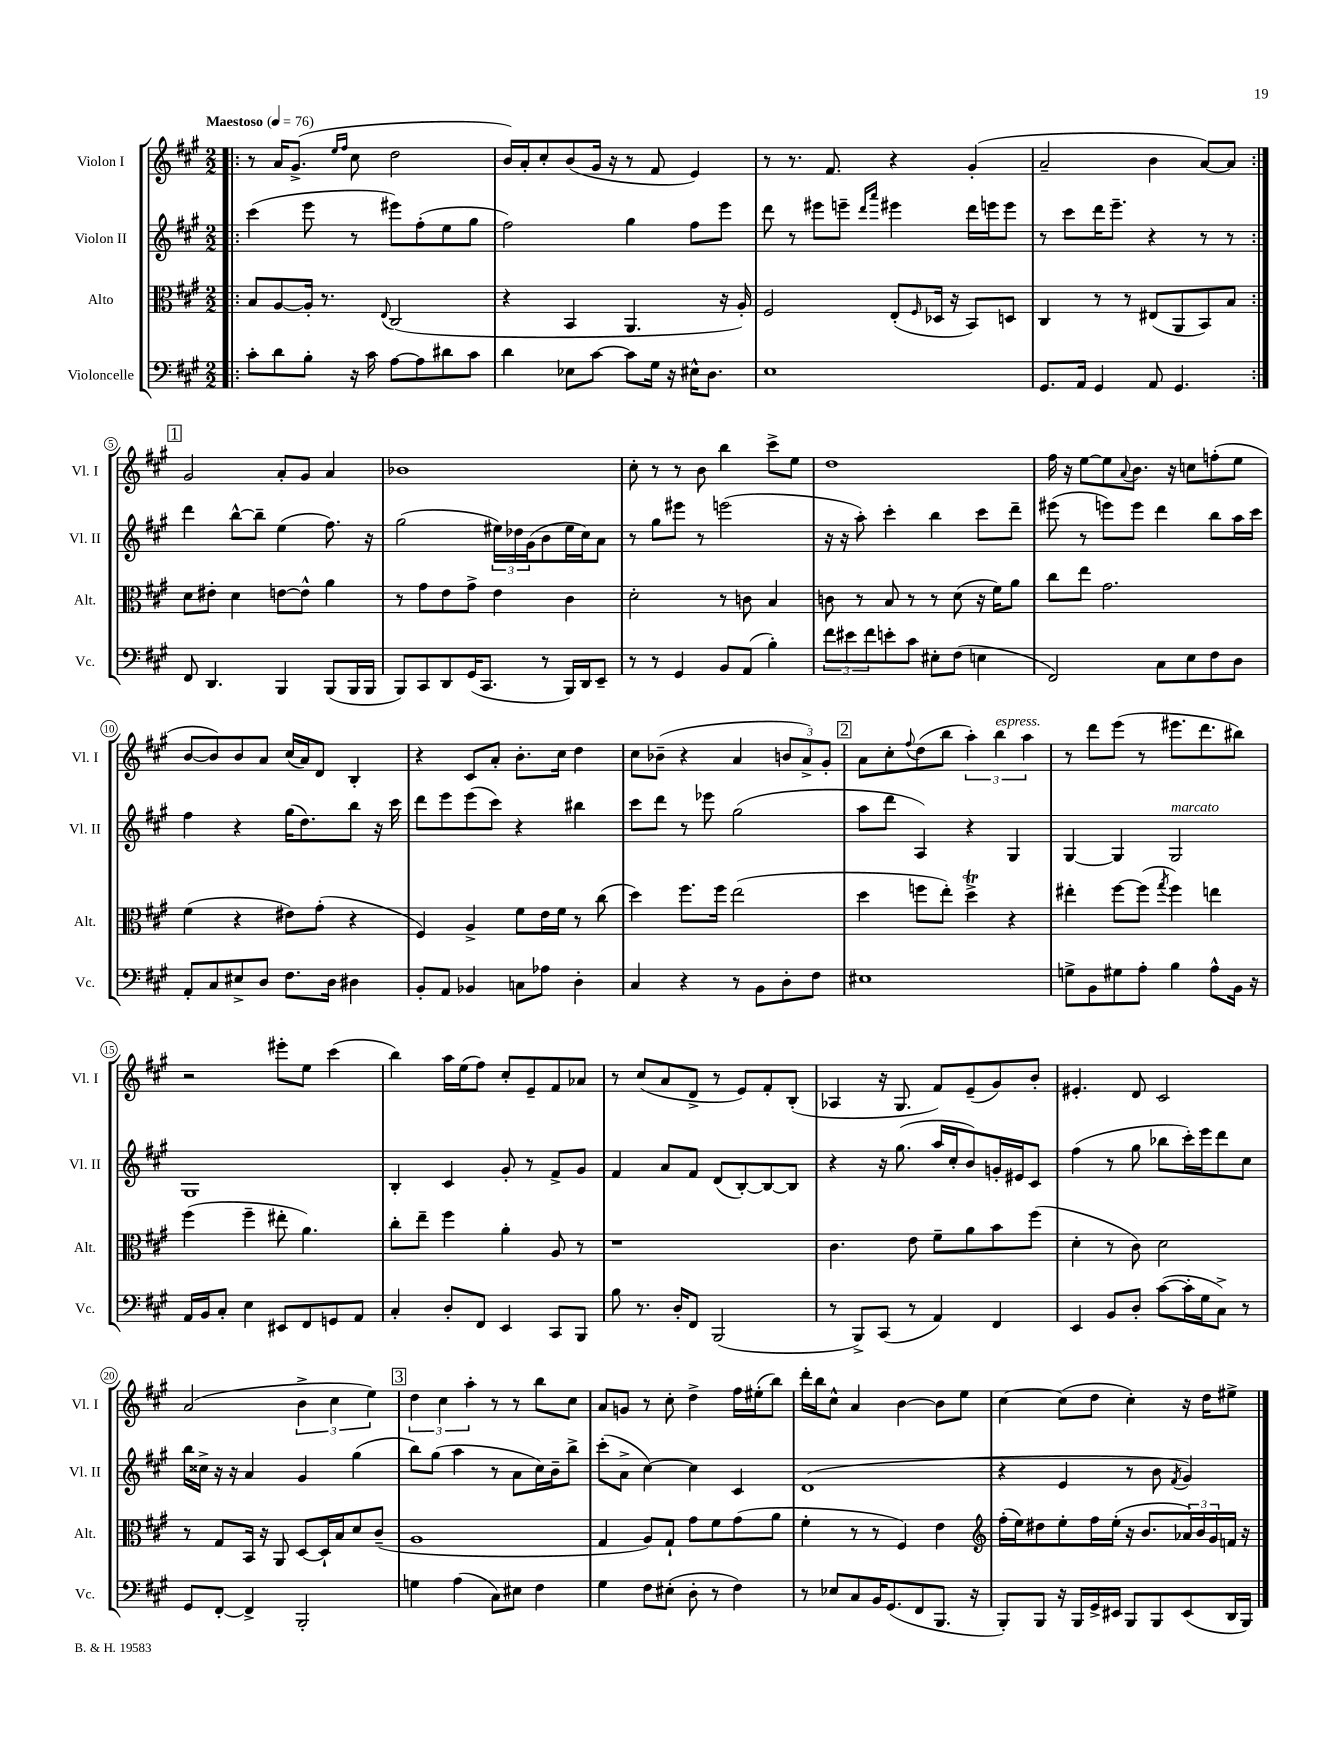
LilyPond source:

<<
\new StaffGroup <<
\new Staff = "s0" \with { instrumentName = "Violon I" shortInstrumentName = "Vl. I" } {
    \clef treble \key a \major \numericTimeSignature \time 2/2 \tempo "Maestoso" 4 = 76
    \repeat volta 2 { \bar ".|:" r8 a'16 gis'8.->( \grace { e''16 fis''16 } cis''8 d''2 |
    b'16) a'16-. cis''8-. b'8( gis'16 r16 r8 fis'8 e'4) |
    r8 r8. fis'8. r4 gis'4-.( |
    a'2-- b'4 a'8~) a'8 | }
    \mark \markup { \box "1" } gis'2 a'8-. gis'8 a'4 |
    bes'1 |
    cis''8-. r8 r8 b'8 b''4 cis'''8-> e''8 |
    d''1 |
    fis''16 r16 e''8~ e''8 \appoggiatura { a'8 } b'8. r16 c''8 f''8-.( e''8 |
    b'8~ b'8) b'8 a'8 cis''16( a'16) d'8 b4-. |
    r4 cis'8 a'8-. b'8.-. cis''16 d''4 |
    cis''8 bes'8--( r4 a'4 \tuplet 3/2 { b'8 a'8->) gis'8-. } |
    \mark \markup { \box "2" } a'8 cis''8-. \appoggiatura { fis''8 } d''8( b''8 \tuplet 3/2 { a''4-.) b''4^\markup { \italic "espress." } a''4 } |
    r8 d'''8 e'''8( r8 eis'''8. d'''8. bis''8) |
    r2 eis'''8-. e''8 cis'''4( |
    b''4) a''16 e''16( fis''8) cis''8-. e'8-- fis'8 aes'8 |
    r8 cis''8( a'8 d'8-> r8 e'8) fis'8-. b8-.( |
    aes4 r16 gis8. fis'8) e'8--( gis'8) b'8-. |
    eis'4.-. d'8 cis'2 |
    a'2( \tuplet 3/2 { b'4-> cis''4 e''4) } |
    \mark \markup { \box "3" } \tuplet 3/2 { d''4 cis''4 a''4-. } r8 r8 b''8 cis''8 |
    a'8 g'8 r8 cis''8-. d''4-> fis''16 eis''16-.( b''8) |
    d'''16-. b''16 cis''8-^ a'4 b'4~ b'8 e''8 |
    cis''4~ cis''8( d''8 cis''4-.) r16 d''16 eis''8-> \bar "|." |
}
\new Staff = "s1" \with { instrumentName = "Violon II" shortInstrumentName = "Vl. II" } {
    \clef treble \key a \major \numericTimeSignature \time 2/2
    \repeat volta 2 { \bar ".|:" cis'''4( e'''8 r8 eis'''8) fis''8-.( e''8 gis''8 |
    fis''2) gis''4 fis''8 e'''8 |
    d'''8 r8 eis'''8 e'''8-- \grace { d'''16 a'''16 } eis'''4 d'''16 e'''16 e'''8 |
    r8 cis'''8 d'''16 e'''8.-- r4 r8 r8 | }
    \mark \markup { \box "1" } d'''4 b''8~-^ b''8-- e''4( fis''8.) r16 |
    gis''2( \tuplet 3/2 { eis''16) des''16 gis'16( } b'8 eis''16 cis''16) a'8 |
    r8 gis''8 eis'''8 r8 e'''2( |
    r16 r16 a''8-.) cis'''4-. b''4 cis'''8 d'''8-- |
    eis'''8( r8 e'''8) e'''8 d'''4 b''8 a''16 cis'''16 |
    fis''4 r4 gis''16( d''8.) b''8 r16 cis'''16 |
    d'''8 e'''8 e'''8( cis'''8) r4 bis''4 |
    cis'''8 d'''8 r8 ees'''8 gis''2( |
    \mark \markup { \box "2" } a''8 d'''8 a4) r4 gis4 |
    gis4~ gis4 gis2^\markup { \italic "marcato" } |
    gis1 |
    b4-. cis'4 gis'8-. r8 fis'8-> gis'8 |
    fis'4 a'8 fis'8 d'8( b8~-.) b8~ b8 |
    r4 r16 gis''8.( a''16 cis''16-. b'8) g'16-. eis'16 cis'8 |
    fis''4( r8 gis''8 bes''8 cis'''16-.) e'''16 d'''8 cis''8 |
    b''16 cisis''16-> r16 r16 a'4 gis'4 gis''4( |
    \mark \markup { \box "3" } b''8) gis''8( a''4 r8 a'8 cis''16) b'16-- b''8-> |
    cis'''8-.( a'8-> cis''4~) cis''4 cis'4 |
    d'1( |
    r4 e'4 r8 b'8 \acciaccatura { fis'8 } gis'4) \bar "|." |
}
\new Staff = "s2" \with { instrumentName = "Alto" shortInstrumentName = "Alt." } {
    \clef alto \key a \major \numericTimeSignature \time 2/2
    \repeat volta 2 { \bar ".|:" b8 a8~ a16-. r8. \appoggiatura { e8 } cis2( |
    r4 b,4 a,4. r16 a16-.) |
    fis2 e8-.( \grace { fis16 } des16 r16 b,8) d8 |
    cis4 r8 r8 eis8( a,8 b,8) b8 | }
    \mark \markup { \box "1" } d'8 eis'8-. d'4 e'8~ e'8-^ a'4 |
    r8 gis'8 e'8 gis'8-> e'4 cis'4 |
    d'2-. r8 c'8 b4 |
    c'8 r8 b8 r8 r8 d'8( r16 fis'16) a'8 |
    cis''8 e''8 gis'2. |
    fis'4( r4 eis'8) gis'8-.( r4 |
    fis4) a4-> fis'8 e'16 fis'16 r8 cis''8( |
    d''4) fis''8. fis''16 e''2( |
    \mark \markup { \box "2" } d''4 f''8 e''8-.) d''4->\trill r4 |
    eis''4-. fis''8~ fis''8( \acciaccatura { gis''8 } fis''4) e''4 |
    fis''4( fis''4-- eis''8-. a'4.) |
    cis''8-. e''8-- fis''4 a'4-. a8 r8 |
    r1 |
    cis'4. e'8 fis'8-- a'8 b'8 fis''8( |
    d'4-. r8 cis'8) d'2 |
    r8 gis8 b,16 r16 a,8 d8~ d16-! b16 d'8 cis'8--( |
    \mark \markup { \box "3" } a1 |
    gis4 a8) gis8-! gis'8 fis'8 gis'8( a'8 |
    fis'4-. r8 r8 fis4) e'4 |
    \clef treble fis''16-.( e''16) dis''8 e''8-. fis''16 e''16-.( r16 b'8. \tuplet 3/2 { aes'16) b'16 gis'16 } f'16 r16 \bar "|." |
}
\new Staff = "s3" \with { instrumentName = "Violoncelle" shortInstrumentName = "Vc." } {
    \clef bass \key a \major \numericTimeSignature \time 2/2
    \repeat volta 2 { \bar ".|:" cis'8-. d'8 b8-. r16 cis'16 a8~ a8 dis'8 cis'8 |
    d'4 ees8 cis'8~ cis'8 gis16 r16 eis16-^ d8. |
    e1 |
    gis,8. a,16 gis,4 a,8 gis,4. | }
    \mark \markup { \box "1" } fis,8 d,4. b,,4 b,,8( b,,16 b,,16 |
    b,,8) cis,8 d,8 gis,16( cis,8. r8 b,,16) d,16 e,8-- |
    r8 r8 gis,4 b,8 a,8( b4-.) |
    \tuplet 3/2 { fis'8 eis'8 fis'8 } e'8-. cis'8 eis8-. fis8( e4 |
    fis,2) cis8 e8 fis8 d8 |
    a,8-. cis8 eis8-> d8 fis8. d16 dis4 |
    b,8-. a,8 bes,4 c8 aes8 d4-. |
    cis4 r4 r8 b,8 d8-. fis8 |
    \mark \markup { \box "2" } eis1 |
    g8-> b,8 gis8 a8-. b4 a8-^ b,16 r16 |
    a,16 b,16 cis8-. e4 eis,8 fis,8 g,8 a,8 |
    cis4-. d8-. fis,8 e,4 cis,8 b,,8 |
    b8 r8. d16-. fis,8 b,,2( |
    r8 b,,8->) cis,8( r8 a,4) fis,4 |
    e,4 b,8 d8-. cis'8~( cis'16-. gis16 cis8->) r8 |
    gis,8 fis,8~-. fis,4-> b,,2-. |
    \mark \markup { \box "3" } g4 a4( cis8) eis8 fis4 |
    gis4 fis8 eis8-.( d8-. r8 fis4) |
    r8 ees8 cis8 b,16 gis,8.( fis,8 b,,8. r16 |
    b,,8-.) b,,8 r16 b,,16 gis,16-> eis,16 b,,8 b,,8 eis,8( d,16 b,,16) \bar "|." |
}
>>
>>
\layout { \context { \Score \override BarNumber.stencil = #(make-stencil-circler 0.1 0.3 ly:text-interface::print) } }
